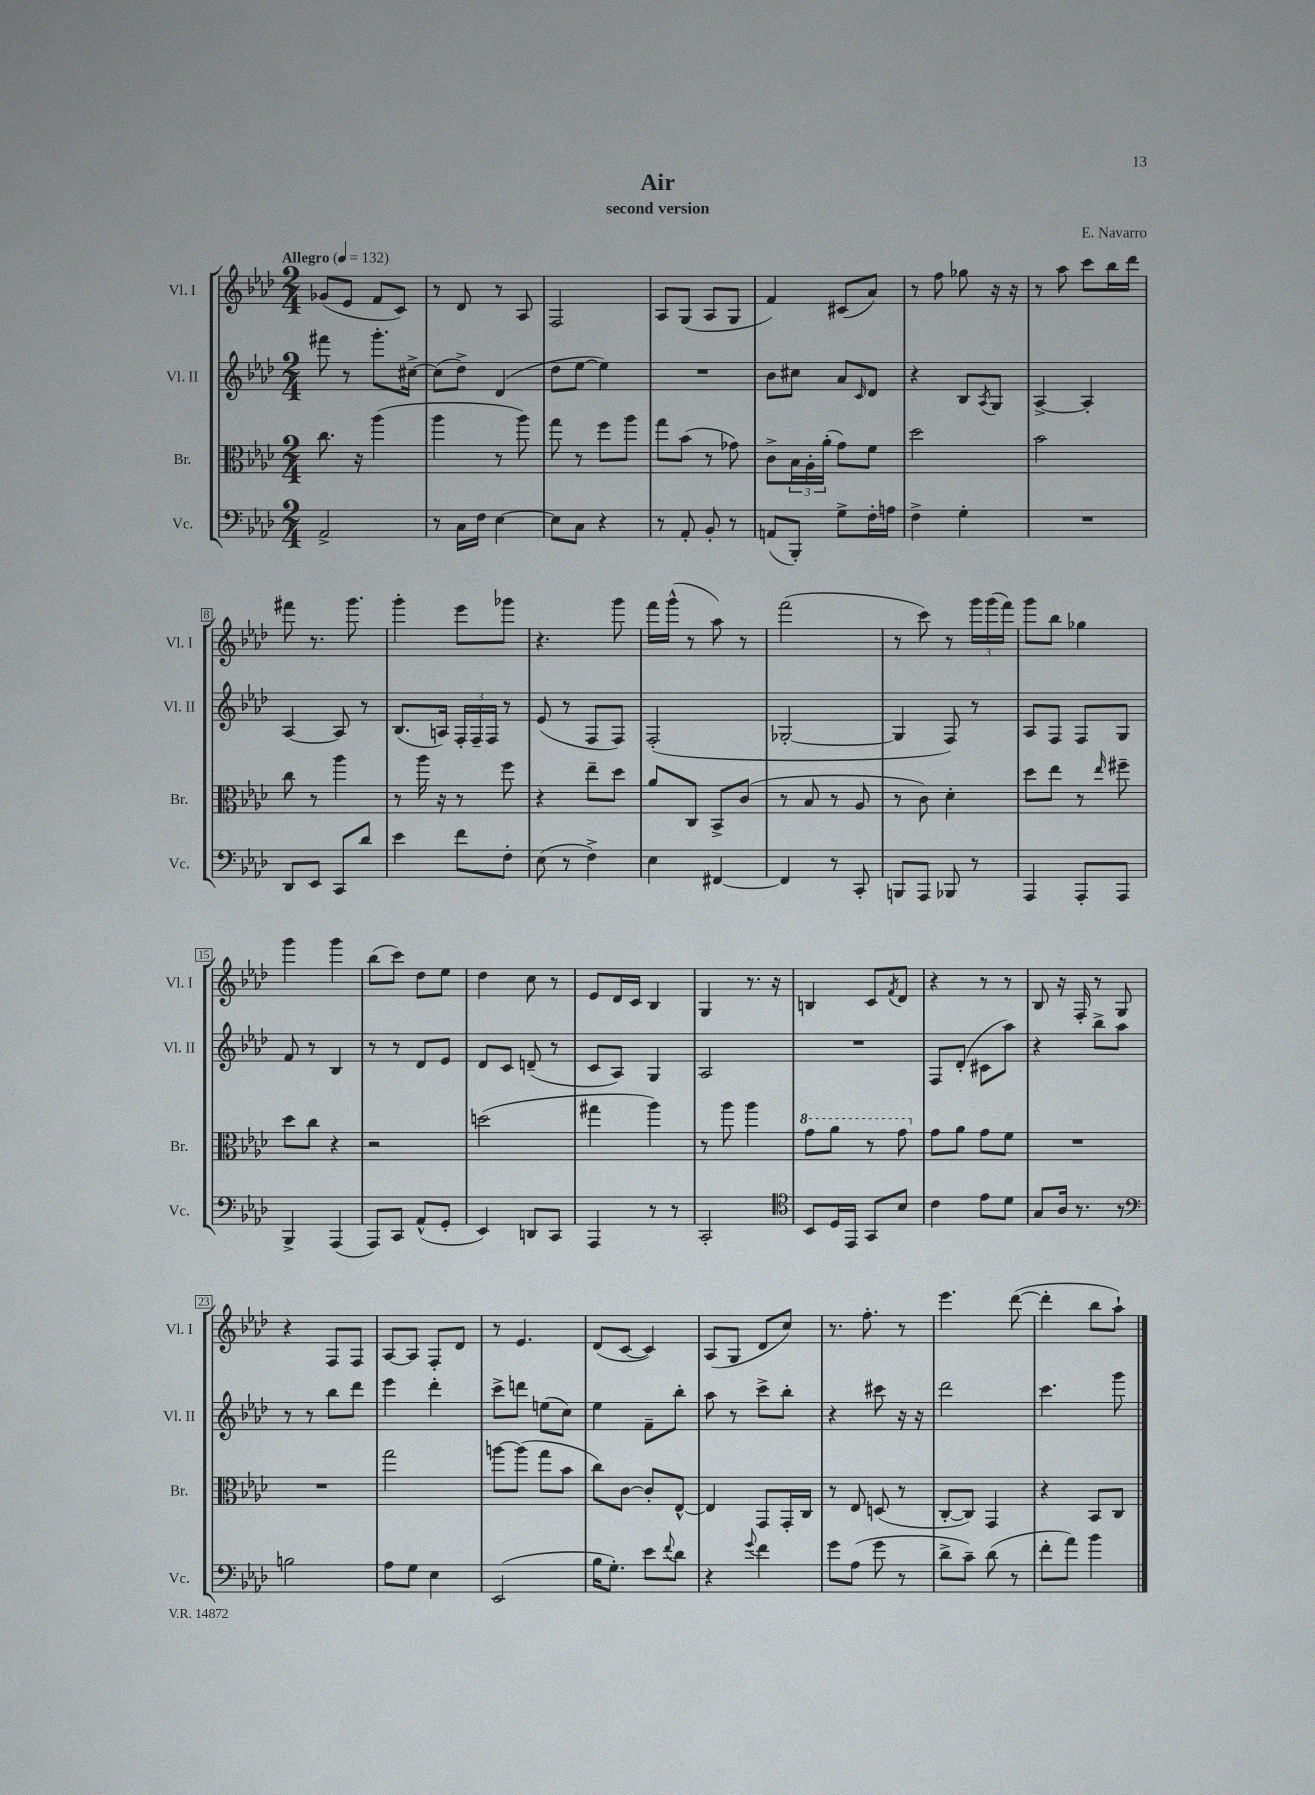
\header { title = "Air" composer = "E. Navarro" subtitle = "second version" }
<<
\new StaffGroup <<
\new Staff = "s0" \with { instrumentName = "Vl. I" shortInstrumentName = "Vl. I" } {
    \clef treble \key aes \major \numericTimeSignature \time 2/4 \tempo "Allegro" 4 = 132
    ges'8( ees'8 f'8 c'8) |
    r8 des'8 r8 aes8 |
    f2 |
    aes8 g8( aes8 g8 |
    f'4) cis'8( aes'8) |
    r8 f''8 ges''8 r16 r16 |
    r8 aes''8 c'''8 bes''16 des'''16 |
    fis'''8 r8. g'''8. |
    g'''4-. ees'''8 ges'''8 |
    r4. g'''8 |
    f'''16 g'''16-^( r8 aes''8) r8 |
    f'''2( |
    r8 c'''8) r8 \tuplet 3/2 { g'''16 g'''16( f'''16) } |
    g'''8 bes''8 ges''4 |
    g'''4 g'''4 |
    bes''8( c'''8) des''8 ees''8 |
    des''4 c''8 r8 |
    ees'8 des'16 c'16 bes4 |
    g4 r8. r16 |
    b4 c'8 \acciaccatura { f'8 } des'8 |
    r4 r8 r8 |
    bes8 r16 f16-. r8 g8 |
    r4 f8 f8 |
    aes8~ aes8 f8-. des'8 |
    r8 ees'4. |
    des'8( c'8~ c'4) |
    aes8( g8 des'8 c''8) |
    r8. f''8.-. r8 |
    ees'''4. des'''8~( |
    des'''4-. bes''8 aes''8-!) \bar "|." |
}
\new Staff = "s1" \with { instrumentName = "Vl. II" shortInstrumentName = "Vl. II" } {
    \clef treble \key aes \major \numericTimeSignature \time 2/4
    fis'''8 r8 g'''8.-. cis''16~-> |
    cis''8( des''8->) des'4( |
    des''8 ees''8~ ees''4) |
    R2 |
    bes'8 cis''8 aes'8 \grace { c'16 } des'8 |
    r4 bes8 \acciaccatura { aes8 } g8 |
    aes4~-> aes4-. |
    aes4~ aes8 r8 |
    bes8.( a16) \tuplet 3/2 { f16-. f16-- f16 } r8 |
    ees'8( r8 f8 f8) |
    f2-.( |
    ges2~-. |
    ges4 f8) r8 |
    aes8 f8 f8 g8 |
    f'8 r8 bes4 |
    r8 r8 des'8 ees'8 |
    des'8 c'8 d'8--( r8 |
    c'8 aes8) g4 |
    aes2 |
    R2 |
    f8 des'8-.( cis'8 aes''8) |
    r4 bes''8-> aes''8 |
    r8 r8 bes''8 des'''8 |
    ees'''4 des'''4-. |
    c'''8-> d'''8 e''8( c''8) |
    ees''4 f'8-- bes''8-. |
    aes''8 r8 c'''8-> bes''8-. |
    r4 cis'''8 r16 r16 |
    des'''2 |
    c'''4. g'''8 \bar "|." |
}
\new Staff = "s2" \with { instrumentName = "Br." shortInstrumentName = "Br." } {
    \clef alto \key aes \major \numericTimeSignature \time 2/4
    c''8. r16 aes''4( |
    aes''4 r8 aes''8) |
    g''8 r8 f''8 aes''8 |
    g''8 bes'8( r8 ges'8) |
    c'8-> \tuplet 3/2 { bes16 aes16-. aes'16-.( } g'8) f'8 |
    des''2 |
    bes'2 |
    c''8 r8 aes''4 |
    r8 aes''16 r16 r8 f''8 |
    r4 ees''8-- des''8 |
    aes'8 c8 bes,8-> c'8( |
    r8 bes8 r8 aes8 |
    r8 c'8) des'4-. |
    des''8 ees''8 r8 \grace { ees''16 } fis''8-- |
    des''8 c''8 r4 |
    r2 |
    d''2( |
    gis''4 aes''4) |
    r8 aes''8 aes''4 |
    \ottava #1 g''8 aes''8 r8 g''8 \ottava #0 |
    g'8 aes'8 g'8 f'8 |
    R2 |
    R2 |
    g''2 |
    a''8~ a''8( g''8 bes'8 |
    c''8) c'8~ c'8-. ees8~-^ |
    ees4 g,8 g,16-. c16 |
    r8 ees8 d8( r8 |
    c8~-. c8) g,4 |
    r4 bes,8 c8 \bar "|." |
}
\new Staff = "s3" \with { instrumentName = "Vc." shortInstrumentName = "Vc." } {
    \clef bass \key aes \major \numericTimeSignature \time 2/4
    aes,2-> |
    r8 c16 f16 ees4~ |
    ees8 c8 r4 |
    r8 aes,8-. bes,8-. r8 |
    a,8( bes,,8-.) g8-> f16-. a16 |
    f4-> g4-. |
    R2 |
    des,8 ees,8 c,8 des'8 |
    ees'4 f'8 f8-. |
    ees8( r8 f4->) |
    ees4 fis,4~ |
    fis,4 r8 c,8-. |
    b,,8 aes,,8 bes,,8 r8 |
    aes,,4 aes,,8-. aes,,8 |
    bes,,4-> aes,,4( |
    aes,,8) c,8 aes,8-^( g,8-. |
    ees,4) d,8 c,8 |
    aes,,4 r8 r8 |
    c,2-. |
    \clef tenor bes,8 des16 ees,16 g,8 bes8 |
    c'4 ees'8 des'8 |
    g8 aes16 r8. r8 |
    \clef bass b2 |
    aes8 g8 ees4 |
    ees,2( |
    bes16 g8.-.) ees'8 \appoggiatura { f'8 } des'8 |
    r4 \appoggiatura { g'8 } f'4 |
    g'8 aes8( g'8 r8 |
    des'8-> c'8--) des'8( r8 |
    f'8-. aes'8) bes'4 \bar "|." |
}
>>
>>
\layout { \context { \Score \override BarNumber.stencil = #(make-stencil-boxer 0.1 0.3 ly:text-interface::print) } }
